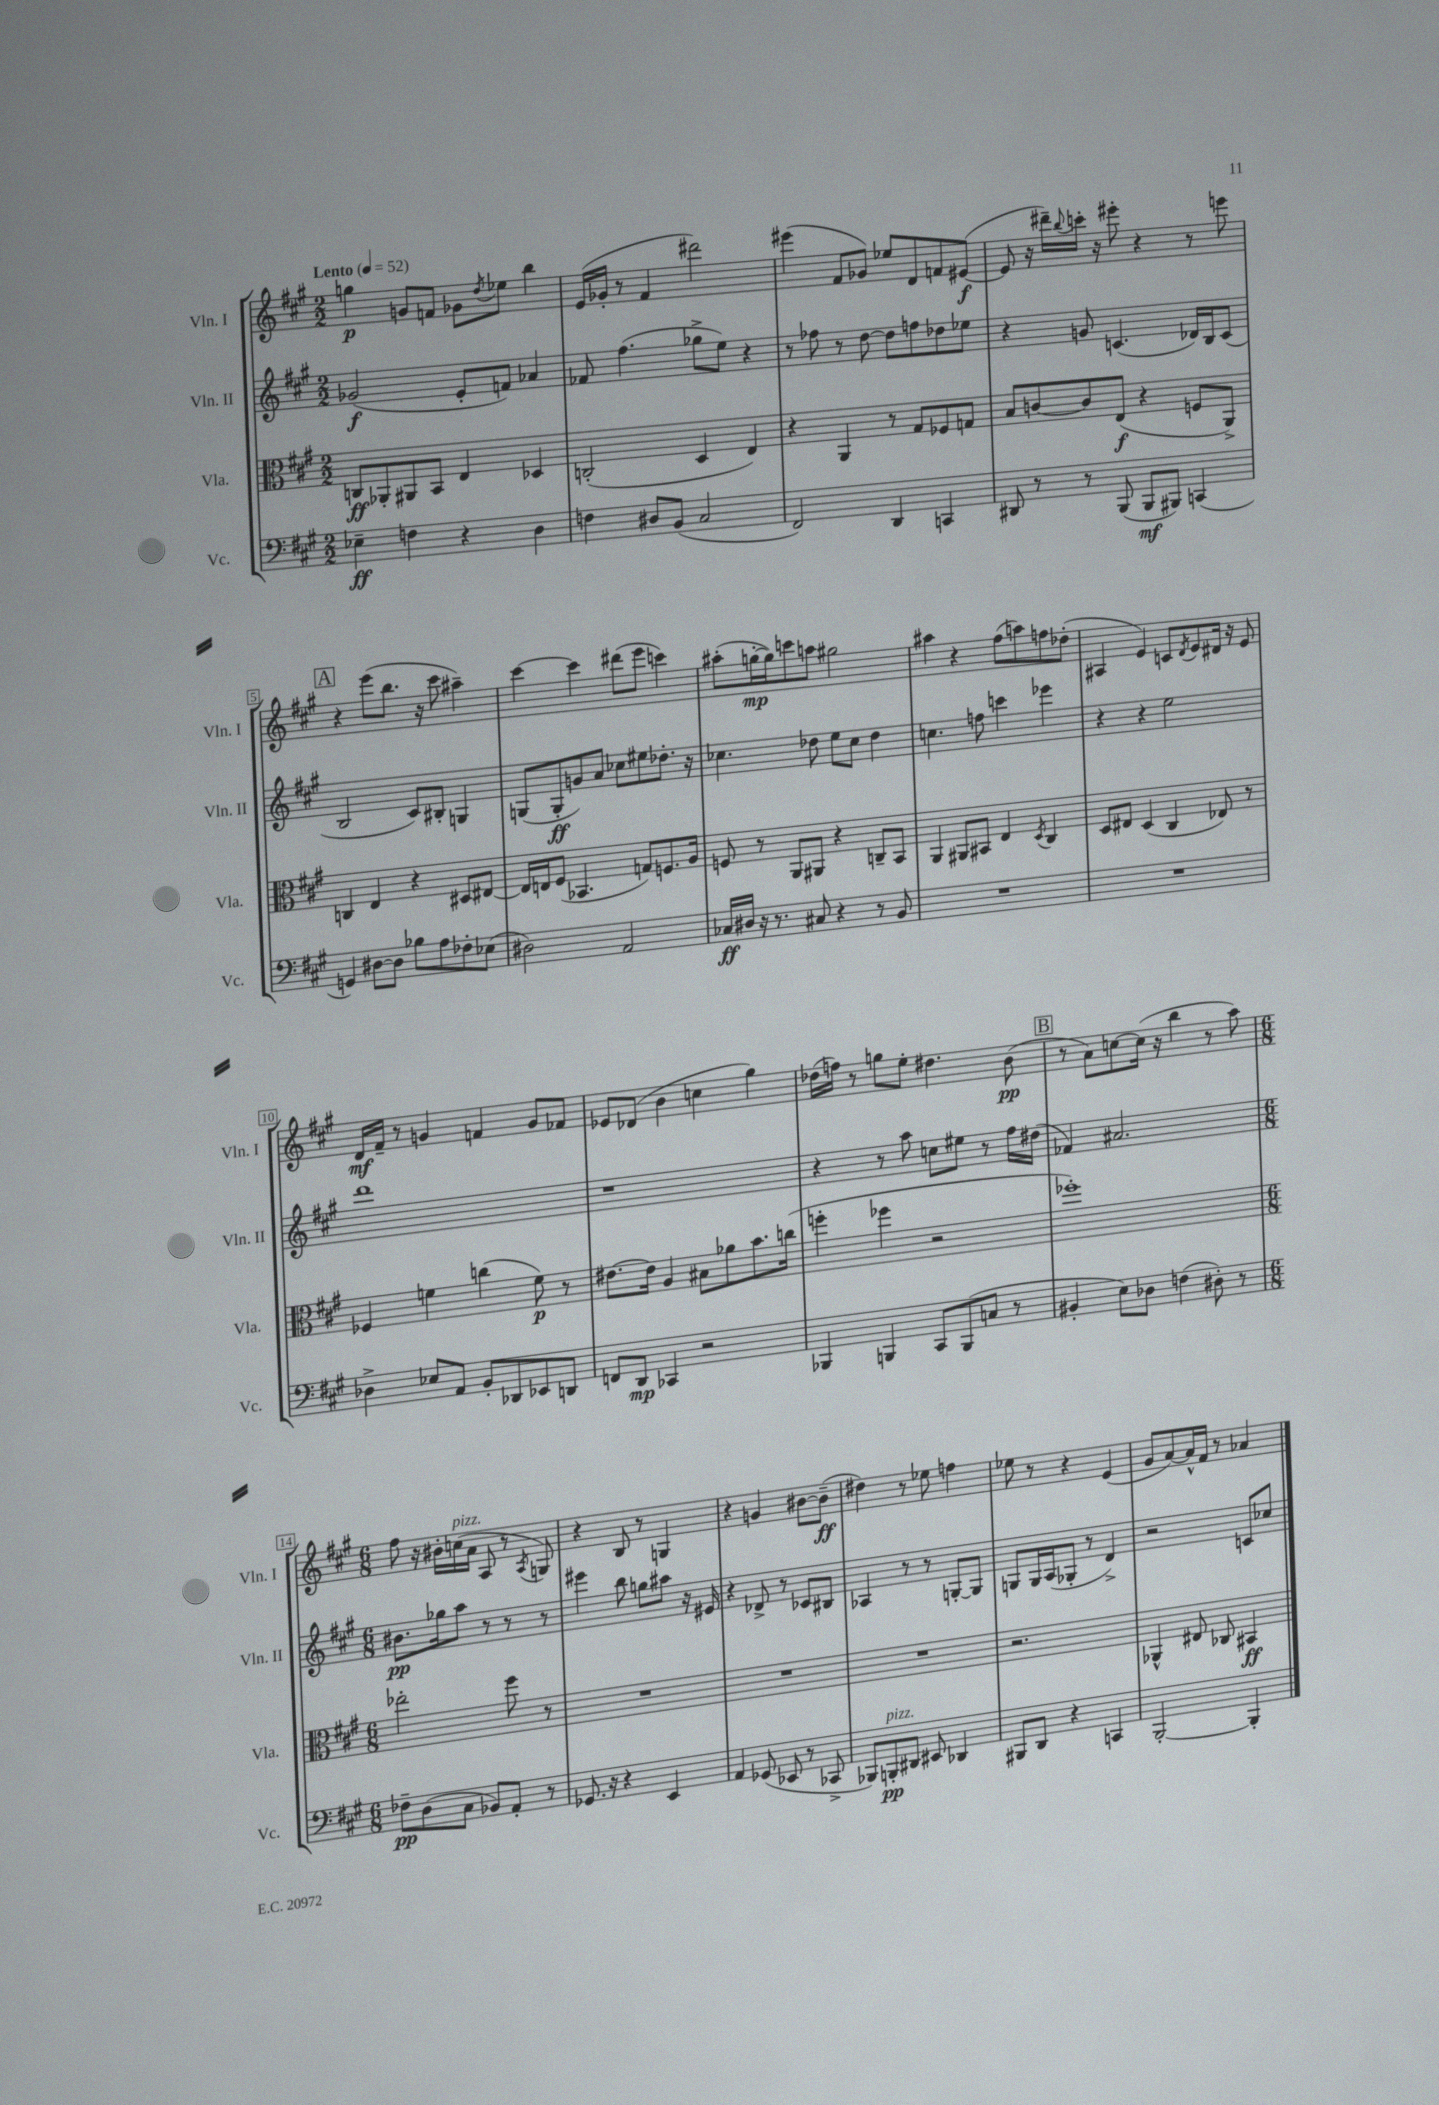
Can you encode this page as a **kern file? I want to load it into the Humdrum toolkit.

**kern	**dynam	**kern	**dynam	**kern	**dynam	**kern	**dynam
*part4	*part4	*part3	*part3	*part2	*part2	*part1	*part1
*staff4	*staff4	*staff3	*staff3	*staff2	*staff2	*staff1	*staff1
*I"Vc.	*	*I"Vla.	*	*I"Vln. II	*	*I"Vln. I	*
*I'Vc.	*	*I'Vla.	*	*I'Vln. II	*	*I'Vln. I	*
*clefF4	*	*clefC3	*	*clefG2	*	*clefG2	*
*k[f#c#g#]	*	*k[f#c#g#]	*	*k[f#c#g#]	*	*k[f#c#g#]	*
*M2/2	*	*M2/2	*	*M2/2	*	*M2/2	*
*MM52	*	*MM52	*	*MM52	*	*MM52	*
=1	=1	=1	=1	=1	=1	=1	=1
!	!	!	!	!	!	!LO:TX:a:B:t=Lento	!
4E-X~\	ff	8Cn/L	ff	(2g-X/	f	4ggn\	p
.	.	8AA-X'/	.	.	.	.	.
4Fn\	.	8AA#X/	.	.	.	8gn/L	.
.	.	8BB/J	.	.	.	8fn/J	.
4r	.	4E/	.	8e'/L	.	8g-X\L	.
.	.	.	.	.	.	8qdd/	.
.	.	.	.	8fn/J)	.	8ee-X\J	.
4D\	.	4D-X/	.	4a-X/	.	4bb\	.
=2	=2	=2	=2	=2	=2	=2	=2
4Fn\	.	(2Cn'/	.	8f-X/	.	(16e/LL	.
.	.	.	.	.	.	16g-X'/JJ	.
.	.	.	.	(4.ff#\	.	8r	.
8D#X/L	.	.	.	.	.	4f#/	.
(8BB/J	.	.	.	.	.	.	.
2C#/	.	4D/	.	8gg-X^\L	.	2ddd#X\)	.
.	.	.	.	8ee\J)	.	.	.
.	.	4E/)	.	4r	.	.	.
=3	=3	=3	=3	=3	=3	=3	=3
2FF#/)	.	4r	.	8r	.	(4eee#X\	.
.	.	.	.	8ff-X\	.	.	.
.	.	4AA/	.	8r	.	8f#/L	.
.	.	.	.	[8dd\	.	8g-X/J)	.
4DD/	.	8r	.	8dd\L]	.	8ee-X/L	.
.	.	8G#/L	.	8ffn\	.	8d/	.
4CCn/	.	8F-X/	.	8dd-X\	.	8fn/	.
.	.	8Gn/J	.	8ee-X\J	.	([8e#X/J	f
=4	=4	=4	=4	=4	=4	=4	=4
8DD#X/	.	8B/L	.	4r	.	8e#/]	.
8r	.	[8cn/	.	.	.	16r	.
.	.	.	.	.	.	16ddd#X~\LL)	.
.	.	.	.	.	.	8qqbb/	.
8r	.	8c/]	.	8gn/	.	16cccn'\JJ	.
.	.	.	.	.	.	16r	.
(8BBB/	.	(8E/J	f	(4.cn/	.	8eee#X'\	.
8BBB/L	mf	4r	.	.	.	4r	.
8BBB#X/J)	.	.	.	.	.	.	.
(4CCn/	.	8Fn/L	.	16d-X/LL)	.	8r	.
.	.	.	.	16B/J	.	.	.
.	.	8AA^/J)	.	(8c/J	.	8eeen\	.
!!LO:LB:g=z
!!LO:REH:place=s1:t=A
=5	=5	=5	=5	=5	=5	=5	=5
4GGn/)	.	4Cn/	.	2B/	.	4r	.
[8D#X\L	.	4E/	.	.	.	(8eee\L	.
8D#\J]	.	.	.	.	.	8.bb\J	.
8B-X\L	.	4r	.	8c#/L)	.	.	.
.	.	.	.	.	.	16r	.
8A\	.	.	.	8B#X'/J	.	8ccc#\	.
8F-X'\	.	8D#X/L	.	4Gn/	.	4aa#X~\)	.
(8E-X\J	.	[8E#X/J	.	.	.	.	.
=6	=6	=6	=6	=6	=6	=6	=6
2D#X\)	.	16E#/LL]	.	(8Gn/L	.	[4ccc#\	.
.	.	16En/J	.	.	.	.	.
.	.	(8F#/J	.	8G'/	ff	.	.
.	.	4.BB-X/	.	8gn/)	.	4ccc#\]	.
.	.	.	.	8a/J	.	.	.
2AA/	.	.	.	8cc-X\L	.	(8ddd#X\L	.
.	.	8Gn/L)	.	8ee#X\	.	8eee\J	.
.	.	8.Fn/	.	8.dd-X'\J	.	4cccn\)	.
.	.	16A/Jk	.	16r	.	.	.
=7	=7	=7	=7	=7	=7	=7	=7
16C-X/LL	ff	8Fn/	.	4.cc-X\	.	(8aa#X'\L	.
16D#X/JJ	.	.	.	.	.	.	.
16r	.	8r	.	.	.	[16ggn'\L	mp
8.r	.	.	.	.	.	16gg\J])	.
.	.	8AA/L	.	.	.	8cccn\	.
8C#X/	.	8AA#X/J	.	8dd-X\	.	8aan\J	.
4r	.	4r	.	8ee\L	.	2gg#X\	.
.	.	.	.	8cc-\J	.	.	.
8r	.	8Cn~/L	.	4dd-\	.	.	.
8BB/	.	8BB/J	.	.	.	.	.
=8	=8	=8	=8	=8	=8	=8	=8
1r	.	4AA/	.	4.ccn\	.	4aa#X\	.
.	.	8AA#X/L	.	.	.	4r	.
.	.	8BB#X/J	.	8ffn\	.	.	.
.	.	4E/	.	4cccn\	.	(8ff#\L	.
.	.	.	.	.	.	8aan\)	.
.	.	8qD/	.	.	.	.	.
.	.	4C#/	.	4eee-X\	.	8ffn\	.
.	.	.	.	.	.	(8dd-X'\J	.
=9	=9	=9	=9	=9	=9	=9	=9
1r	.	8D/L	.	4r	.	4A#X/	.
.	.	8E#X/J	.	.	.	.	.
.	.	(4D/	.	4r	.	4e/)	.
.	.	4C#/	.	2ee\	.	8cn/L	.
.	.	.	.	.	.	8qd/	.
.	.	.	.	.	.	8e/	.
.	.	8E-X/)	.	.	.	16d#X/Jk	.
.	.	.	.	.	.	16r	.
.	.	8r	.	.	.	8e/	.
!!LO:LB:g=z
=10	=10	=10	=10	=10	=10	=10	=10
4D-X^\	.	4F-X/	.	1ddd	.	16d/LL	mf
.	.	.	.	.	.	16f#~/JJ	.
.	.	.	.	.	.	8r	.
8E-X/L	.	4fn\	.	.	.	4gn/	.
8AA/J	.	.	.	.	.	.	.
8BB'/L	.	(4ccn\	.	.	.	4fn/	.
8DD-X/	.	.	.	.	.	.	.
8EE-X/	.	8f\)	p	.	.	8g/L	.
8DDn/J	.	8r	.	.	.	8f-X/J	.
=11	=11	=11	=11	=11	=11	=11	=11
8FFn/L	.	[8.e#X\L	.	1r	.	8e-X/L	.
8DD/J	mp	.	.	.	.	(8d-X/J	.
.	.	16e#\Jk]	.	.	.	.	.
4CC-X/	.	4A/	.	.	.	4b\	.
2r	.	8B#X\L	.	.	.	4ccn\	.
.	.	8a-X\	.	.	.	.	.
.	.	8.b\	.	.	.	4gg#\)	.
.	.	(16ccn\Jk	.	.	.	.	.
=12	=12	=12	=12	=12	=12	=12	=12
4BBB-X/	.	4ffn'\	.	4r	.	(16dd-X\LL	.
.	.	.	.	.	.	16ffn\JJ)	.
.	.	.	.	.	.	8r	.
4BBBn/	.	4ff-X\	.	8r	.	8ggn\L	.
.	.	.	.	8aa\	.	8ee'\J	.
8CC#/L	.	2r	.	8ccn\L	.	4.dd#X\	.
(8BBB/	.	.	.	8ee#X\J	.	.	.
8Cn/J	.	.	.	8r	.	.	.
8r	.	.	.	16ff#\LL	.	(8b\	pp
.	.	.	.	(16dd#X\JJ	.	.	.
!!LO:REH:place=s1:t=B
=13	=13	=13	=13	=13	=13	=13	=13
4BB#X'/	.	1ff-X')	.	4f-X/)	.	8r	.
.	.	.	.	.	.	8a\L)	.
8E\L)	.	.	.	2.a#X/	.	[8ccn\	.
8D-X\J	.	.	.	.	.	(16cc\Jk]	.
.	.	.	.	.	.	16r	.
(4Fn\	.	.	.	.	.	4bb\	.
8D#X'\)	.	.	.	.	.	8r	.
8r	.	.	.	.	.	8aa\)	.
!!LO:LB:g=z
=14	=14	=14	=14	=14	=14	=14	=14
*M6/8	*	*M6/8	*	*M6/8	*	*M6/8	*
8F-X~\L	pp	2ee-X'\	.	8.b#X\L	pp	8ff#\	.
(8D\	.	.	.	.	.	16r	.
.	.	.	.	16gg-X\k	.	16b#X'\LL	.
!	!	!	!	!	!	!LO:TX:a:i:t=pizz.	!
8C#\J	.	.	.	8aa\J	.	(16ccn\	.
.	.	.	.	.	.	16a\JJ	.
8BB-X/L)	.	.	.	8r	.	8A/	.
8AA'/J	.	8ff#\	.	8r	.	8r	.
.	.	.	.	.	.	8qA/	.
8r	.	8r	.	8r	.	8Gn/)	.
=15	=15	=15	=15	=15	=15	=15	=15
8.GG-X/	.	2.r	.	4eee#X\	.	4r	.
16r	.	.	.	.	.	.	.
4r	.	.	.	8bb\	.	8B/	.
.	.	.	.	8ggn\L	.	8r	.
4EE/	.	.	.	8aa#X\J	.	4Gn/	.
.	.	.	.	16r	.	.	.
.	.	.	.	16e#X/	.	.	.
=16	=16	=16	=16	=16	=16	=16	=16
4AA/	.	2.r	.	4r	.	4r	.
(8GG-X/	.	.	.	8d-X^/	.	4gn/	.
8EE-X/	.	.	.	8r	.	.	.
8r	.	.	.	8c-X/L	.	[8b#X\L	.
8CC-X^/	.	.	.	8B#X/J	.	(8b#~\J]	ff
=17	=17	=17	=17	=17	=17	=17	=17
8BBB-X/L)	.	2.r	.	4A-X/	.	4dd#X\)	.
!LO:TX:a:i:t=pizz.	!	!	!	!	!	!	!
8BBBn'/	pp	.	.	.	.	.	.
8DD#X/J	.	.	.	8r	.	8r	.
8EE#X/	.	.	.	8r	.	8ee-X\	.
4DD-X/	.	.	.	[8Gn'/L	.	4ffn\	.
.	.	.	.	8G/J]	.	.	.
=18	=18	=18	=18	=18	=18	=18	=18
8BBB#X/L	.	2.r	.	8Gn/L	.	8ee-X\	.
8DD/J	.	.	.	16G/L	.	8r	.
.	.	.	.	(16A/J	.	.	.
4r	.	.	.	8G-X'/J	.	4r	.
.	.	.	.	8r	.	.	.
4CCn/	.	.	.	4d^/)	.	(4e/	.
=19	=19	=19	=19	=19	=19	=19	=19
[2BBB'/	.	4AA-X^^/	.	2r	.	8g#/L	.
.	.	.	.	.	.	[8a/)	.
.	.	8E#X/	.	.	.	16a^^/L]	.
.	.	.	.	.	.	16f#/JJ	.
.	.	8C-X/	.	.	.	8r	.
4BBB'/]	.	4BB#X/	ff	8cn/L	.	4a-X/	.
.	.	.	.	8cc-X/J	.	.	.
==	==	==	==	==	==	==	==
*-	*-	*-	*-	*-	*-	*-	*-
